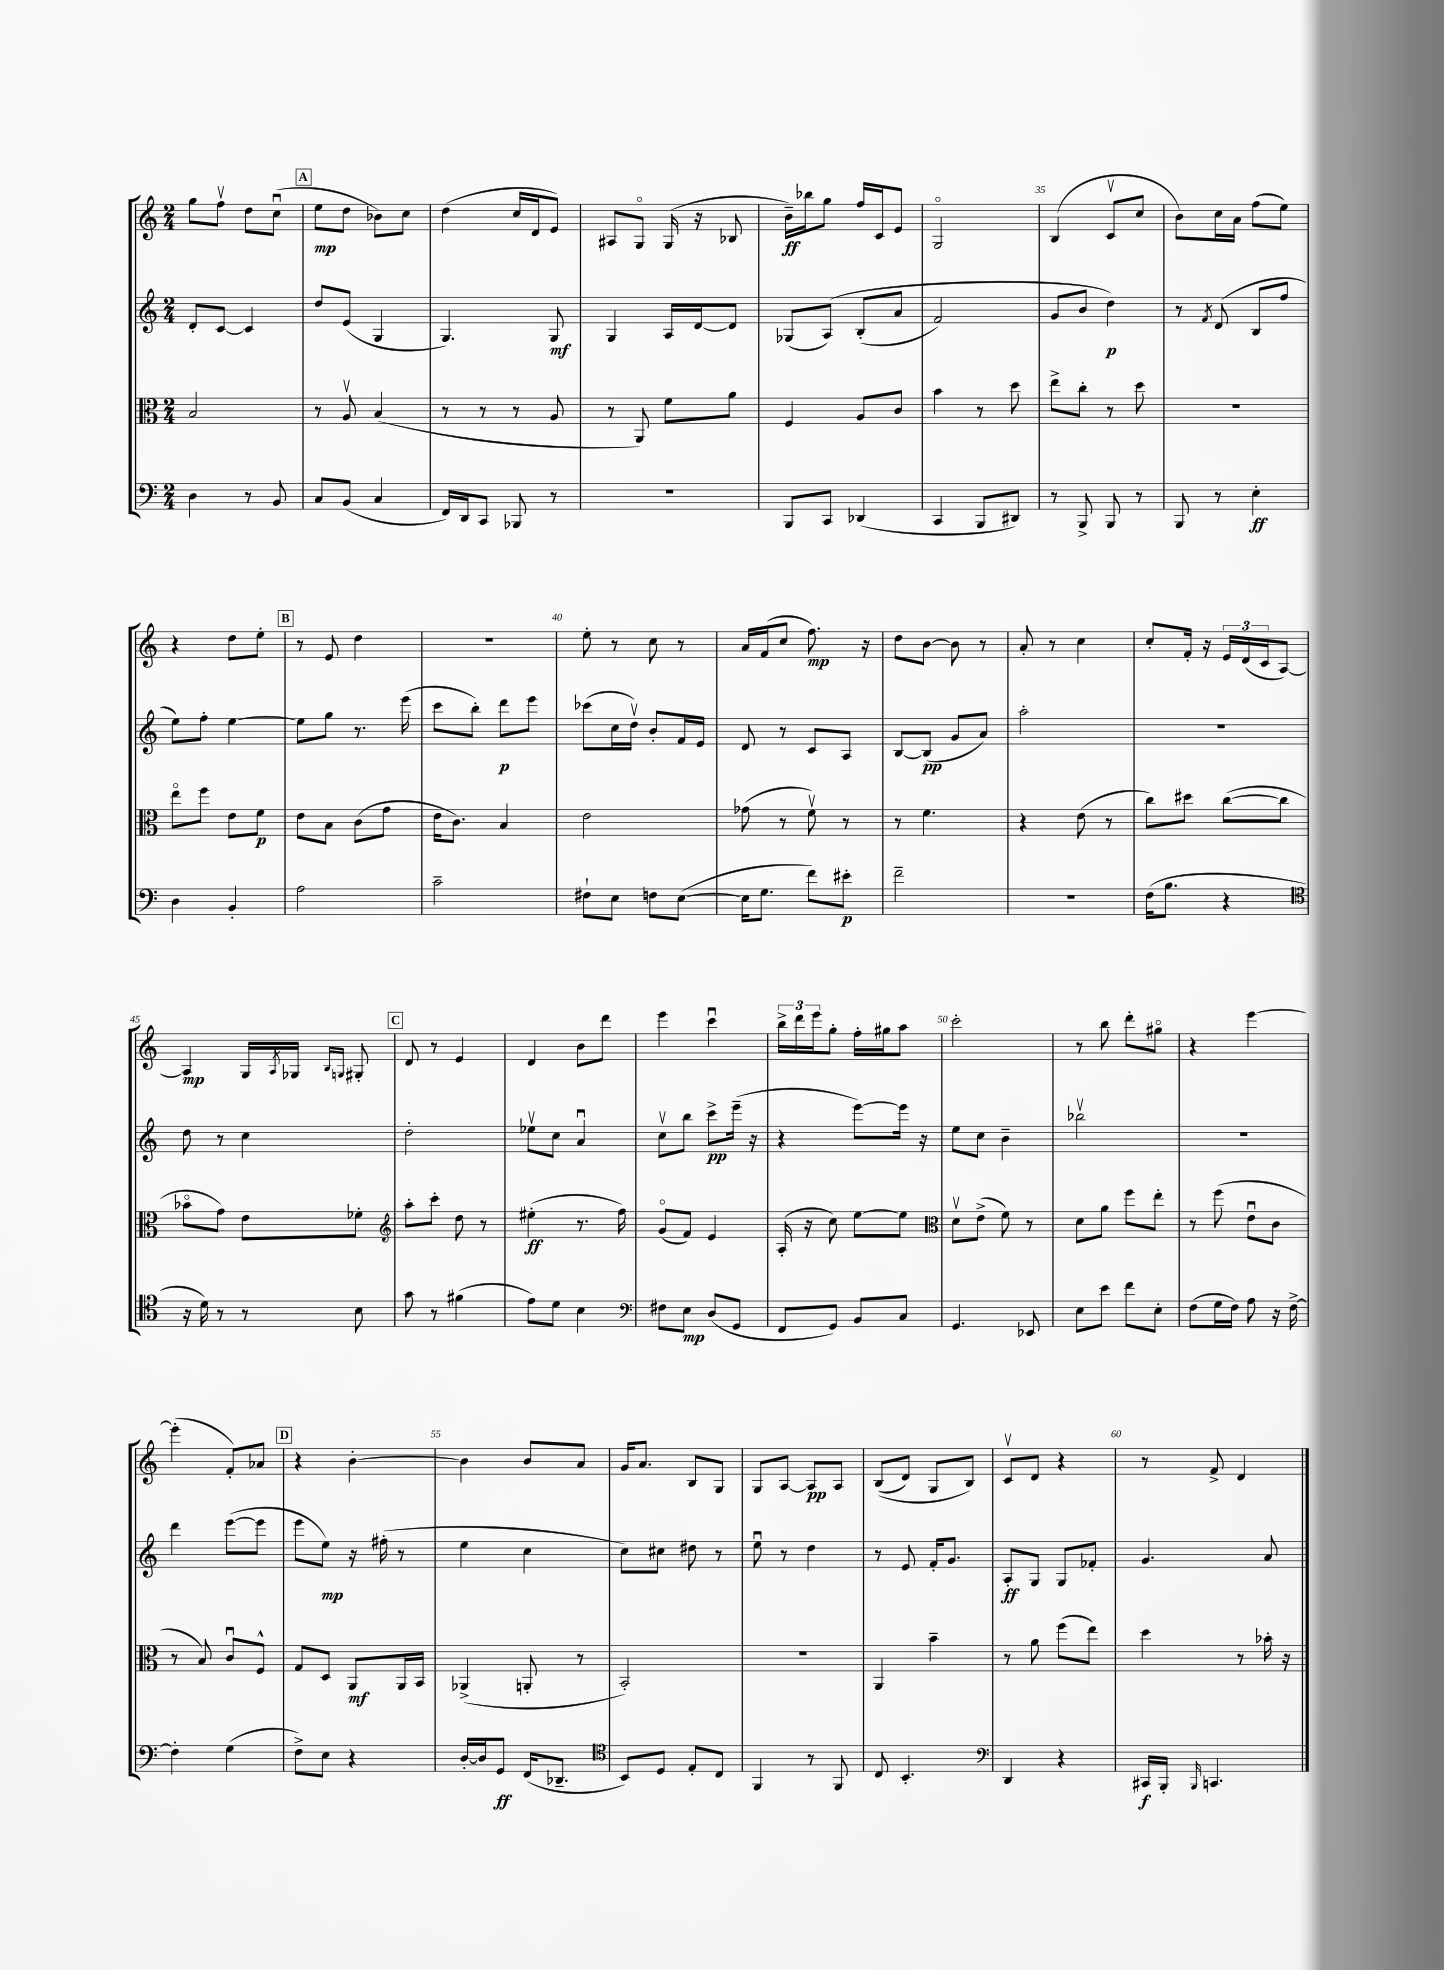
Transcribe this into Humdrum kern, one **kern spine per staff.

**kern	**kern	**kern	**kern
*staff4	*staff3	*staff2	*staff1
*clefF4	*clefC3	*clefG2	*clefG2
*k[]	*k[]	*k[]	*k[]
*M2/4	*M2/4	*M2/4	*M2/4
4D	2B	8d'	8gg
.	.	[8c	8ffv
8r	.	4c]	8dd
8BB	.	.	(8ccu
=	=	=	=
8C	8r	8dd	8ee
(8BB	8Av	(8e	8dd
4C	(4B	4G	8b-)
.	.	.	8cc
=	=	=	=
16FF)	8r	4.G)	(4dd
16DD	.	.	.
8CC	8r	.	.
8BBB-	8r	.	16cc
.	.	.	16d
8r	8A	8G	8e)
=	=	=	=
2r	8r	4G	8A#
.	8AA)	.	8Go
.	8f	16A	(16G
.	.	[16d	16r
.	8a	8d]	8B-
=	=	=	=
8BBB	4F	(8G-	16b~)
.	.	.	16bb-
8CC	.	&(8A)	8gg
(4DD-	8A	(8B'	16ff
.	.	.	16c
.	8c	8a	8e
=	=	=	=
4CC	4b	2f)	2Go
8BBB	8r	.	.
8DD#)	8dd	.	.
=	=	=	=
8r	8ee^	8g	(4B
8BBB^	8cc'	8b	.
8BBB	8r	4dd&)	8cv
8r	8dd	.	8cc
=	=	=	=
8BBB	2r	8r	8b)
.	.	8qf	.
8r	.	(8d	16cc
.	.	.	16a
4E'	.	8B	(8ff
.	.	8ff	8ee)
=	=	=	=
4D	8eeo	8ee)	4r
.	8ff	8ff'	.
4BB'	8e	[4ee	8dd
.	8f	.	8ee'
=	=	=	=
2A	8e	8ee]	8r
.	8B	8gg	8e
.	(8c	8.r	4dd
.	8g	.	.
.	.	(16eee	.
=	=	=	=
2c~	16e	8ccc	2r
.	8.c)	.	.
.	.	8bb')	.
.	4B	8ddd	.
.	.	8eee	.
=	=	=	=
8F#`	2e	(8ccc-	8ee'
8E	.	16cc	8r
.	.	16ddv)	.
8F	.	8b'	8cc
([8E	.	16f	8r
.	.	16e	.
=	=	=	=
16E]	(8g-	8d	16a
8.G	.	.	(16f
.	8r	8r	8cc
8f)	8fv)	8c	8.ff)
8e#'	8r	8A	.
.	.	.	16r
=	=	=	=
2f~	8r	[8B	8dd
.	4.f	(8B]	[8b
.	.	8g	8b]
.	.	8a)	8r
=	=	=	=
2r	4r	2aa'	8a'
.	.	.	8r
.	(8e	.	4cc
.	8r	.	.
=	=	=	=
(16F	8cc)	2r	8cc'
8.B	.	.	.
.	8dd#	.	16f'
.	.	.	16r
4r	([8cc	.	24e
.	.	.	(24d
.	.	.	24c
.	8cc]	.	[8A)
=	=	=	=
*clefC4	*	*	*
16r	8b-o	8dd	4A]
16d)	.	.	.
8r	8g)	8r	.
8r	8e	4cc	16G
.	.	.	8qA
.	.	.	16G-
.	.	.	16qqB
.	.	.	16qqG
8B	8f-'	.	8G#'
=	=	=	=
*	*clefG2	*	*
8g	8aa'	2dd'	8d
8r	8ccc'	.	8r
(4f#	8dd	.	4e
.	8r	.	.
=	=	=	=
8e)	(4ee#'	8ee-v	4d
8d	.	8cc	.
4B	8.r	4au	8b
.	.	.	8ddd
.	16ff)	.	.
=	=	=	=
*clefF4	*	*	*
8F#	(8go	8ccv	4eee
8E	8f)	8bb	.
(8D	4e	8ccc^	4cccu
8GG	.	(16eee~	.
.	.	16r	.
=	=	=	=
8FF	(16A'	4r	24bb^
.	.	.	24ddd
.	16r	.	.
.	.	.	24eee
8GG)	8cc)	.	8gg'
8BB	[8ee	[8eee)	16ff'
.	.	.	16gg#
8C	8ee]	16eee]	8aa
.	.	16r	.
=	=	=	=
*	*clefC3	*	*
4.GG	8dv	8ee	2ccc'
.	(8e^	8cc	.
.	8f)	4b~	.
8EE-	8r	.	.
=	=	=	=
8E	8d	2bb-v	8r
8e	8a	.	8bb
8f	8ff	.	8ddd'
8E'	8ee'	.	8gg#o
=	=	=	=
(8F	8r	2r	4r
16G	(8ff	.	.
16F)	.	.	.
8A	8eu	.	[4eee
16r	8c	.	.
[16F^	.	.	.
=	=	=	=
4F']	8r	4ddd	(4eee']
.	8B)	.	.
(4G	8cu	([8eee	8f')
.	8F^^	8eee]	8a-
=	=	=	=
8F^)	8G	8eee	4r
8E	8D	8ee)	.
4r	8AA	16r	[4b'
.	.	(16ff#'	.
.	16AA	8r	.
.	16BB	.	.
=	=	=	=
[16D'	(4AA-^	4ee	4b]
16D]	.	.	.
8GG	.	.	.
(16FF	8AA'	4cc	8b
8.DD-~	.	.	.
.	8r	.	8a
=	=	=	=
*clefC4	*	*	*
8BB)	2BB')	8cc)	16g
.	.	.	8.a
8D	.	8cc#	.
8E'	.	8dd#	8B
8C	.	8r	8G
=	=	=	=
4FF	2r	8eeu	8G
.	.	8r	[8A
8r	.	4dd	8A]
8FF	.	.	8A
=	=	=	=
8C	4AA	8r	&((8B
4.BB'	.	8e	8d)
.	4b~	16f'	8G
.	.	8.g	.
.	.	.	8B&)
=	=	=	=
*clefF4	*	*	*
4DD	8r	8A'	8cv
.	8a	8G	8d
4r	(8ff	8G	4r
.	8ee)	8f-'	.
=	=	=	=
16CC#	4dd	4.g	8r
16BBB'	.	.	.
16qqBBB	.	.	.
4.CC	.	.	8f^
.	8r	.	4d
.	16b-'	8a	.
.	16r	.	.
==	==	==	==
*-	*-	*-	*-
